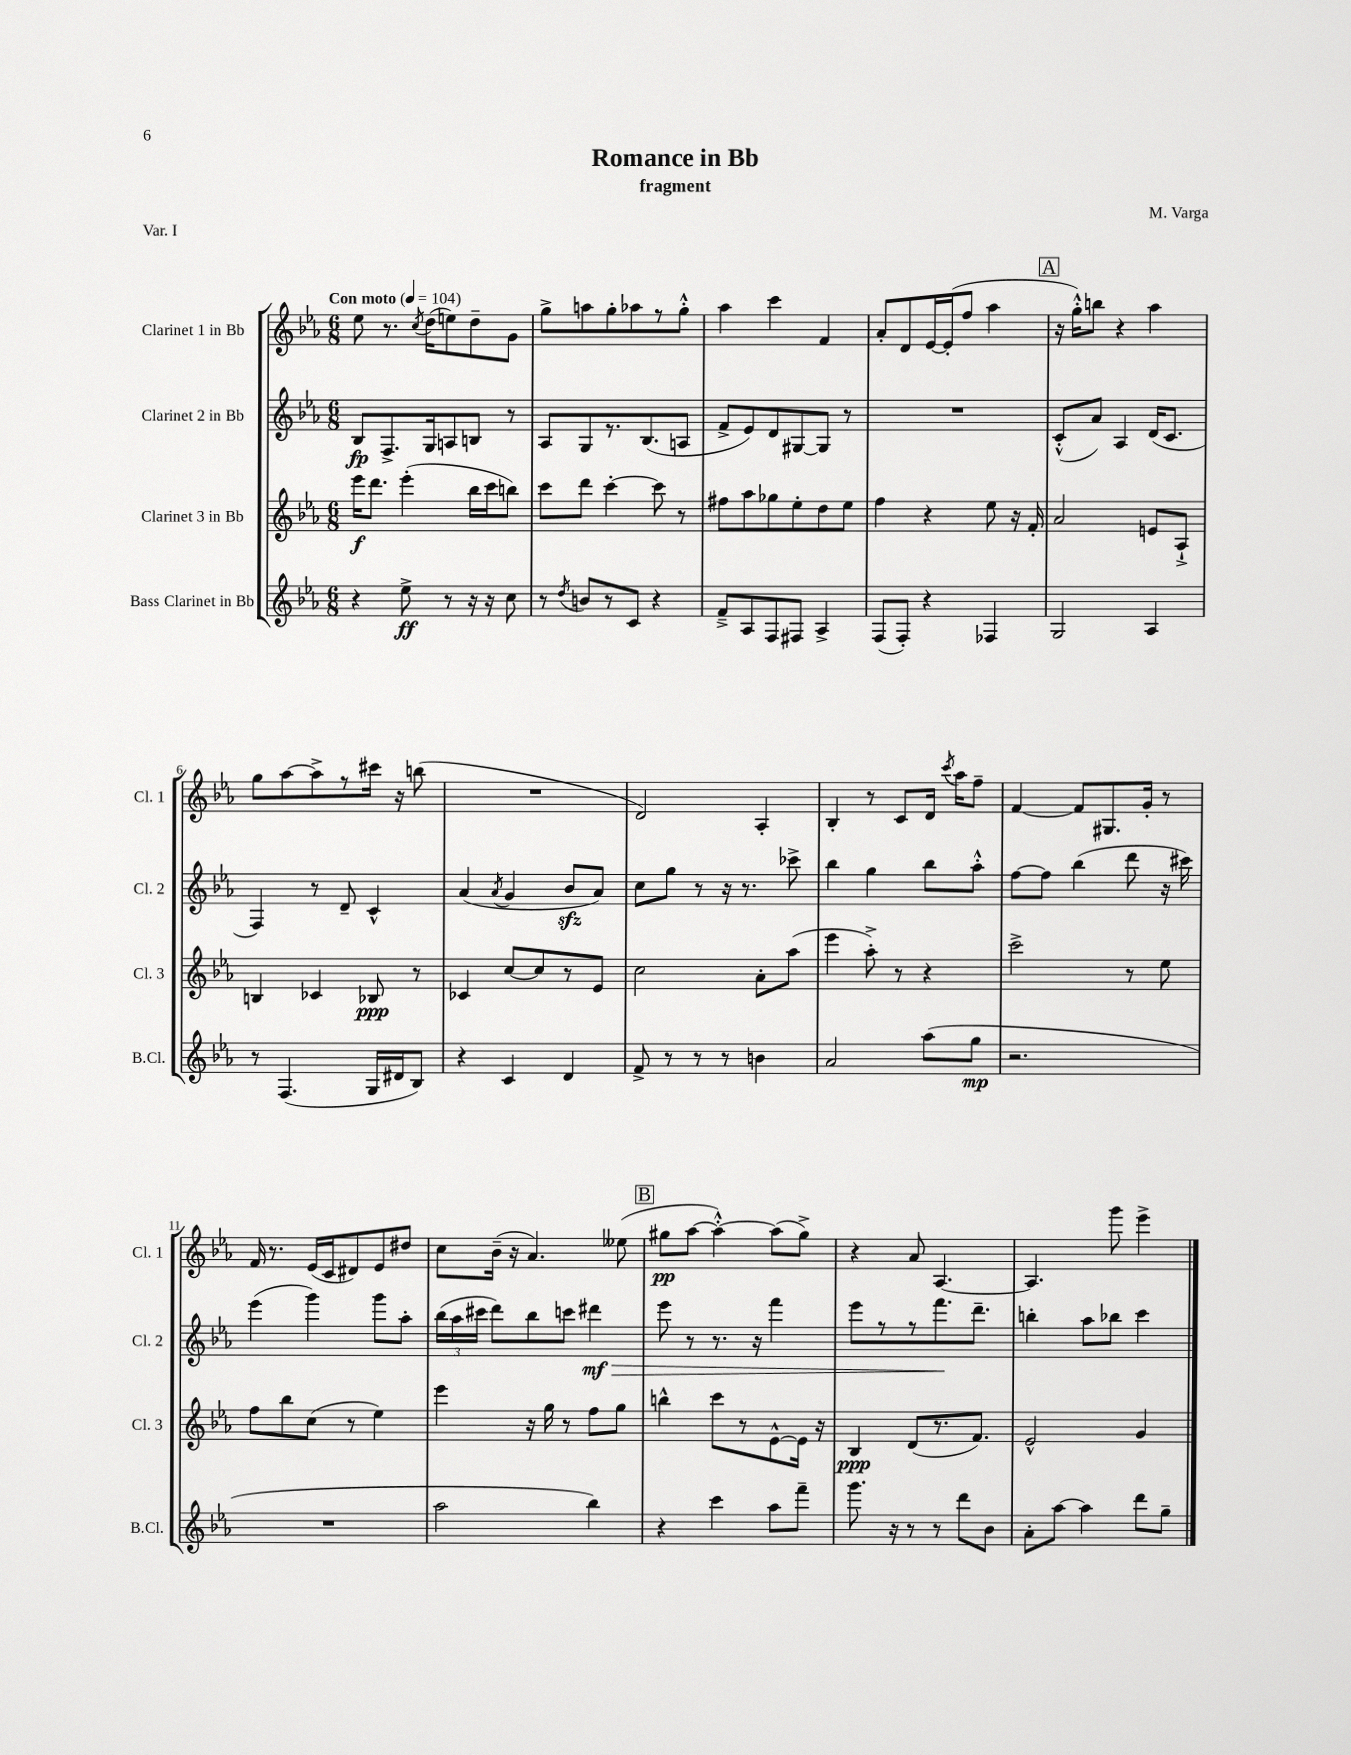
\header { title = "Romance in Bb" composer = "M. Varga" subtitle = "fragment" piece = "Var. I" }
<<
\new StaffGroup <<
\new Staff = "s0" \with { instrumentName = "Clarinet 1 in Bb" shortInstrumentName = "Cl. 1" } {
    \clef treble \key ees \major \numericTimeSignature \time 6/8 \tempo "Con moto" 4 = 104
    \autoBeamOff ees''8 r8. \acciaccatura { c''8 } d''16[( e''8) d''8-- g'8] |
    g''8[-> a''8 g''8-. aes''8 r8 g''8]-.-^ |
    aes''4 c'''4 f'4 |
    aes'8[-. d'8 ees'16~ ees'16-.( f''8] aes''4 |
    \mark \markup { \box "A" } r16 g''16[-.-^) b''8] r4 aes''4 |
    g''8[ aes''8~ aes''8-> r8 cis'''16] r16 b''8( |
    R2. |
    d'2) aes4-. |
    bes4-. r8 c'8[ d'16] \acciaccatura { c'''8 } aes''16[ f''8]-- |
    f'4~ f'8[ gis8. g'16]-. r8 |
    f'16 r8. ees'16[( c'16 dis'8) ees'8 dis''8] |
    c''8[ bes'16]--( r16 aes'4.) eeses''8( |
    \mark \markup { \box "B" } gis''8[\pp aes''8]~ aes''4~-.-^) aes''8[( gis''8]->) |
    r4 aes'8 aes4.~ |
    aes4. g'''8 ees'''4-> \bar "|." |
}
\new Staff = "s1" \with { instrumentName = "Clarinet 2 in Bb" shortInstrumentName = "Cl. 2" } {
    \clef treble \key ees \major \numericTimeSignature \time 6/8
    \autoBeamOff bes8[\fp f8.-> g16 a8 b8] r8 |
    aes8[ g8 r8. bes8.( a8] |
    f'8[-> ees'8) d'8 gis8~ gis8] r8 |
    R2. |
    \mark \markup { \box "A" } c'8[-.-^( aes'8]) aes4 d'16[( c'8.] |
    f4) r8 d'8-- c'4-^ |
    aes'4( \acciaccatura { aes'8 } g'4 bes'8[\sfz aes'8]) |
    c''8[ g''8] r8 r16 r8. ces'''8-> |
    bes''4 g''4 bes''8[ aes''8]-.-^ |
    f''8[~ f''8] bes''4( d'''8 r16 cis'''16) |
    ees'''4( g'''4) g'''8[ aes''8]-. |
    \tuplet 3/2 { bes''16[( aes''16 cis'''16] } d'''8[) bes''8 c'''8] dis'''4\mf\> |
    \mark \markup { \box "B" } ees'''8 r8 r8. r16 f'''4 |
    ees'''8[ r8 r8 f'''8.\! d'''8.]-- |
    b''4-. aes''8[ bes''8] c'''4 \bar "|." |
}
\new Staff = "s2" \with { instrumentName = "Clarinet 3 in Bb" shortInstrumentName = "Cl. 3" } {
    \clef treble \key ees \major \numericTimeSignature \time 6/8
    \autoBeamOff ees'''16[\f d'''8.] ees'''4-.( bes''16[ c'''16 b''8]) |
    c'''8[ d'''8] c'''4~-. c'''8 r8 |
    fis''8[ aes''8 ges''8 ees''8-. d''8 ees''8] |
    f''4 r4 ees''8 r16 f'16-. |
    \mark \markup { \box "A" } aes'2 e'8[ aes8]-!-> |
    b4 ces'4 bes8\ppp r8 |
    ces'4 c''8[~ c''8 r8 ees'8] |
    c''2 aes'8[-. aes''8]( |
    ees'''4 aes''8-.->) r8 r4 |
    c'''2-> r8 ees''8 |
    f''8[ bes''8 c''8]( r8 ees''4) |
    ees'''4 r16 g''16 r8 f''8[ g''8] |
    \mark \markup { \box "B" } b''4-^ c'''8[ r8 ees'8~-^ ees'16] r16 |
    bes4\ppp d'8[( r8. f'8.]) |
    ees'2-^ g'4 \bar "|." |
}
\new Staff = "s3" \with { instrumentName = "Bass Clarinet in Bb" shortInstrumentName = "B.Cl." } {
    \clef treble \key ees \major \numericTimeSignature \time 6/8
    \autoBeamOff r4 ees''8->\ff r8 r16 r16 c''8 |
    r8 \acciaccatura { d''8 } b'8[ r8 c'8] r4 |
    f'8[---> aes8 f8 fis8] aes4-> |
    f8[( f8]-.) r4 fes4 |
    \mark \markup { \box "A" } g2 aes4 |
    r8 f4.( g16[ dis'16 bes8]) |
    r4 c'4 d'4 |
    f'8-> r8 r8 r8 b'4 |
    aes'2 aes''8[( g''8]\mp |
    r2. |
    R2. |
    aes''2 bes''4) |
    \mark \markup { \box "B" } r4 c'''4 aes''8[ f'''8]-- |
    g'''8. r16 r8 r8 d'''8[ bes'8] |
    aes'8[-. aes''8]~ aes''4 d'''8[ g''8]-- \bar "|." |
}
>>
>>
